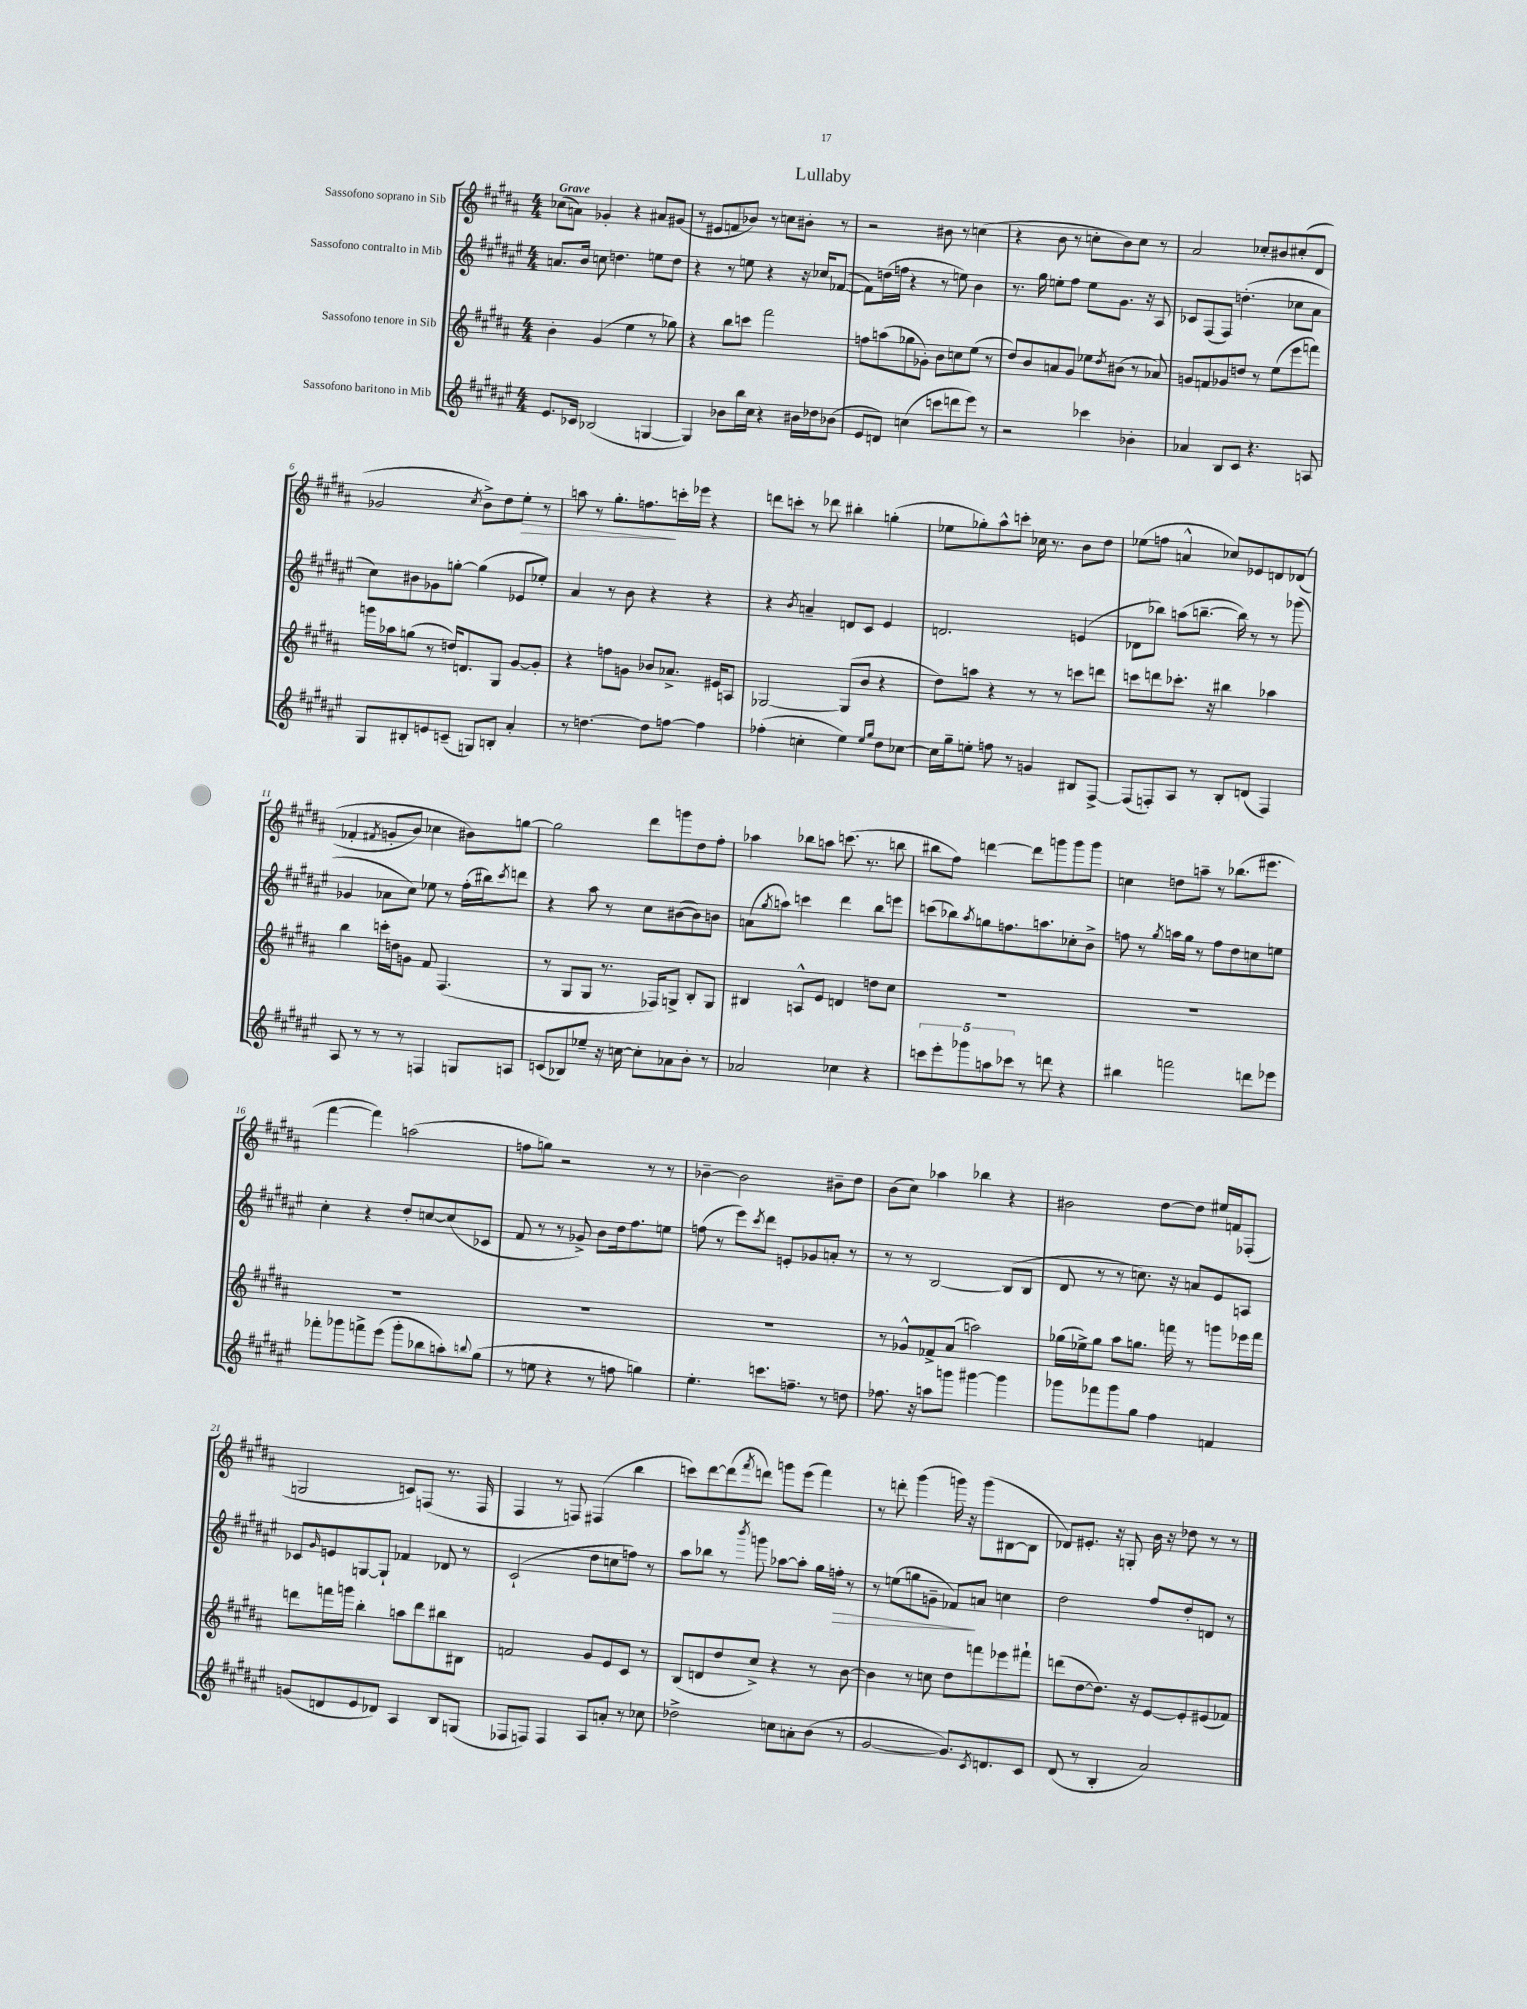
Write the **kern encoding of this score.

**kern	**kern	**kern	**dynam	**kern	**dynam
*part4	*part3	*part2	*part2	*part1	*part1
*staff4	*staff3	*staff2	*staff2	*staff1	*staff1
*I"Sassofono baritono in Mib	*I"Sassofono tenore in Sib	*I"Sassofono contralto in Mib	*	*I"Sassofono soprano in Sib	*
*clefG2	*clefG2	*clefG2	*	*clefG2	*
*k[f#c#g#d#a#e#]	*k[f#c#g#d#a#]	*k[f#c#g#d#a#e#]	*	*k[f#c#g#d#a#]	*
*M4/4	*M4/4	*M4/4	*	*M4/4	*
=1	=1	=1	=1	=1	=1
!	!	!	!	!LO:TX:a:B:t=Grave	!
8.e#/L	4b'\	8.an/L	.	(8cc-X\L	.
.	.	.	.	8an\J)	.
16c-X/Jk	.	16b/Jk	.	.	.
(2B-X/	(4g#/	8ccn\	.	4g-X'/	.
.	.	4.ddn\	.	.	.
.	4ee\	.	.	4r	.
[4Gn/	8r	8een\L	.	8a#X/L	.
.	8gg-X\)	8dd\J	.	(8g#X/J	.
=2	=2	=2	=2	=2	=2
4G/])	4r	4r	.	8r	.
.	.	.	.	8e#X/L	.
8b-X\L	8bb\L	8r	.	8fn/	.
16bb\L	8cccn\J	8een\	.	8b-X/J)	.
16cc#\JJ	.	.	.	.	.
4r	2fff#\	4r	.	8r	.
.	.	.	.	8ccn\L	.
16b#X\LL	.	16r	.	8b#X'\J	.
16dd-X\J	.	16cc-X/KL	.	.	.
(8b-X\J	.	([8f-X/J	.	8r	.
=3	=3	=3	=3	=3	=3
8e#/L	8ffn\L	8f-\L])	.	2r	.
8dn/J)	(8aan\	(16ddn\L	.	.	.
.	.	16ffn\JJ	.	.	.
(4ccn\	8gg-X\	4r	.	.	.
.	8g-X'\J)	.	.	.	.
8cccn\L	8b\L	8r	.	8b#X\	.
8dddn\	8ccn\	8een\)	.	8r	.
8eee#\J)	(8ee\J	4b\	.	(4ccn\	.
8r	8r	.	.	.	.
=4	=4	=4	=4	=4	=4
2r	8dd#/L)	8.r	.	4r	.
.	8b/	.	.	.	.
.	.	16gg#\	.	.	.
.	8an/	8een'\L	.	8b\	.
.	8g#/J	8ff#\J	.	8r	.
4ccc-X\	8ee-X\L	8ee\L	.	8ccn'\L	.
.	8qdd#/	.	.	.	.
.	(8b#X\J	8.g#\J	.	8b\)	.
4b-X'\	8r	.	.	8cc\J	.
.	.	16r	.	.	.
.	8a-X/)	8A#/	.	8r	.
=5	=5	=5	=5	=5	=5
4a-X/	8gn/L	8c-X/L	.	2a#/	.
.	8fn/	(8F#/	.	.	.
8B/L	8g-X/	8F#/J)	.	.	.
8c#/J	8ddn/J	(4.ddn'\	.	.	.
4.r	8r	.	.	8cc-X'/L	.
.	(8ee\L	.	.	8b#X/	.
.	8eee\	8cc-X\L	.	(8cc#X'/	.
8An/	8fffn\J)	8a#\J	.	8d#/J	.
!!LO:LB:g=z
=6	=6	=6	=6	=6	=6
8G#/L	16gggn\LL	8cc#\L)	.	2g-X/	.
.	16aa-X\J	.	.	.	.
8B#X'/	(8ggn\J	8b#X\	.	.	.
8en/	8r	8g-X\	.	.	.
(8cn~/J	16ddn/KL)	[8ggn'\J	.	.	.
.	8.dn/	.	.	.	.
.	.	.	.	8qcc#/	.
8Gn/L)	.	(4gg\]	.	8b^\L)	.
8Bn'/J	8G#/J	.	.	8dd#\	.
!	!	!	!	!	!LO:HP:b
4a#'/	[8g#/L	8e-X/L	.	8ee'\J	>
.	8g#'/J]	8ee-X'/J)	.	8r	.
=7	=7	=7	=7	=7	=7
8r	4r	4a#/	.	8aan\	.
[4.ddn\	.	.	.	8r	.
.	8ffn\L	8r	.	8.gg#'\L	.
.	8gn\J	8b\	.	.	.
.	.	.	.	8.ffn\	.
8dd\L]	8b-X/L	4r	.	.	.
[8ffn\J	8.a-X^/J	.	.	16cccn'\L	]
.	.	.	.	16eee-X\JJ	.
4ff\]	.	4r	.	4r	.
.	16e#X/KL	.	.	.	.
.	8An/J	.	.	.	.
=8	=8	=8	=8	=8	=8
(4ff-X'\	[2G-X/	4r	.	8dddn\L	.
.	.	.	.	8cccn'\J	.
.	.	8qb/	.	.	.
4ccn'\	.	4an~/	.	8r	.
.	.	.	.	8ddd-X\	.
4ee#\)	(8G-/L]	8dn/L	.	4bb#X'\	.
.	8b/J	8c#/J	.	.	.
16qqee#/LL	.	.	.	.	.
16qqgg#/JJ	.	.	.	.	.
8dd#\L	4r	4e#/	.	(4ggn'\	.
[8cc-X\J	.	.	.	.	.
=9	=9	=9	=9	=9	=9
16cc-\LL]	8dd#\L)	2.dn/	.	8ee-X\L	.
16gg#~\J	.	.	.	.	.
8een'\J	8aan\J	.	.	8gg-X'\)	.
8ffn\	4r	.	.	8aa#^^\	.
8r	.	.	.	8cccn'\J	.
4gn/	8r	.	.	16cc-X\	.
.	.	.	.	8.r	.
.	8r	.	.	.	.
8B#X/L	8cccn\L	(4en/	.	8b\L	.
[8F#^/J	8dddn\J	.	.	8dd#\J	.
=10	=10	=10	=10	=10	=10
(8F#/L]	8cccn\L	8d-X\L	.	(8ee-X\L	.
8Fn'/)	8dddn\	8bb-X\J)	.	8ffn\J	.
8A#/J	8.ccc-X'\J	(8aan\L	.	4an^^/	.
8r	.	[8.bbn~\J	.	.	.
.	16r	.	.	.	.
8B'/L	4bb#X\	.	.	8cc-X/L)	.
.	.	16bb\])	.	.	.
(8dn/J	.	8r	.	8e-X/	.
4F/)	4aa-X\	8r	.	8dn/	.
.	.	(8ggg-X\	.	((8d-X/J	.
!!LO:LB:g=z
=11	=11	=11	=11	=11	=11
8A#/	4bb\	4g-X/	.	4f-X'/	.
8r	.	.	.	.	.
.	.	.	.	8qf#X/	.
8r	16cccn'\LL	8a-X\L	.	8gn'/L	.
.	16ddn\J	.	.	.	.
8r	8gn\J	8cc#\J)	.	8b/J)	.
4Fn/	8f#/	8ee-X\	.	4cc-X\	.
.	(4.F#/	8r	.	.	.
8Gn/L	.	(16ff#'\LL	.	8b#X\L)	.
.	.	16bb#X\J)	.	.	.
.	.	8qccc#/	.	.	.
8An/J	.	8dddn\J	.	[8ggn\J	.
=12	=12	=12	=12	=12	=12
(8cn/L	8r	4r	.	2gg\]	.
8B-X/)	8G#/L	.	.	.	.
8ee-X~/J	8G#/J	8aa#\	.	.	.
16r	8.r	8r	.	.	.
[16ccn\	.	.	.	.	.
8cc'\L]	.	8cc#\L	.	8ddd#\L	.
.	16F-X/KL)	.	.	.	.
8a-X\	8Gn^/J	([8b#X\	.	8gggn\	.
8b'\J	8B'/L	8b#\])	.	8dd#\	.
8r	8G/J	8bn\J	.	8ff#'\J	.
=13	=13	=13	=13	=13	=13
2a-X/	4B#X/	(8an\L	.	4aa-X\	.
.	.	8qgg#/	.	.	.
.	.	8aan\J)	.	.	.
.	8An^^/L	4cccn\	.	8bb-X\L	.
.	8e/J	.	.	8aan\J	.
4cc-X\	4dn/	4ddd#\	.	(8.cccn\	.
.	.	.	.	8.r	.
4r	8ddn\L	8bb\L	.	.	.
.	8cc#\J	8eeen\J	.	8bbn\	.
=14	=14	=14	=14	=14	=14
10cccn\L	1r	(8cccn\L	.	8bb#X\L	.
10eee#'\	.	.	.	.	.
.	.	8bb-X\)	.	8ff#\J)	.
10ggg-X\	.	.	.	.	.
.	.	8qaa#/	.	.	.
.	.	8ggn\	.	[4dddn\	.
10aan\	.	.	.	.	.
.	.	8.ffn\	.	.	.
10ccc-X\J	.	.	.	.	.
8r	.	.	.	8ddd\L]	.
.	.	8.aan\	.	.	.
8dddn\	.	.	.	8gggn\	.
4r	.	8cc-X'\	.	8ggg\	.
.	.	8b^\J	.	8ggg\J	.
=15	=15	=15	=15	=15	=15
4bb#X\	1r	8ffn\	.	4ccn\	.
.	.	8r	.	.	.
.	.	8qgg#/	.	.	.
2fffn\	.	16aan\LL	.	8ddn\L	.
.	.	16gg#\JJ	.	.	.
.	.	8r	.	8aan~\J	.
.	.	8ff\L	.	8r	.
.	.	8dd#\	.	(8.bb-X\L	.
8dddn\L	.	8ccn\	.	.	.
.	.	.	.	8.eee#X\J	.
8eee-X\J	.	8een\J	.	.	.
!!LO:LB:g=z
=16	=16	=16	=16	=16	=16
8fff-X'\L	1r	4cc#'\	.	[4fff#\	.
8ggg-X\	.	.	.	.	.
8fffn^\	.	4r	.	4fff#\])	.
(8eee#\J	.	.	.	.	.
8ggg-'\L	.	8dd#'/L	.	(2aan\	.
8bb-X\	.	[8ccn/	.	.	.
8aan'\)	.	(8cc/]	.	.	.
8qqbbn/	.	.	.	.	.
(8gg#\J	.	8c-X/J	.	.	.
=17	=17	=17	=17	=17	=17
8r	1r	8f#/	.	8ffn\L	.
8een\	.	8r	.	8ggn\J)	.
4r	.	8r	.	2r	.
.	.	8g-X^/)	.	.	.
8r	.	8b\L	.	.	.
8ffn\	.	16dd#\k	.	.	.
.	.	8.ff#\	.	.	.
4ggn\)	.	.	.	8r	.
.	.	8een\J	.	8r	.
=18	=18	=18	=18	=18	=18
4.ee#'\	1r	(8ffn\	.	[4b-X~\	.
.	.	8r	.	.	.
.	.	8eee#\L)	.	2b-\]	.
.	.	8qccc#/	.	.	.
8.cccn\L	.	8ddd#\J	.	.	.
.	.	8en'/L	.	.	.
8.ffn~\J	.	.	.	.	.
.	.	8g-X/	.	.	.
8r	.	8an'/J	.	8b#X~\L	.
8ddn\	.	8r	.	8dd#\J	.
=19	=19	=19	=19	=19	=19
8.ff-X\	8r	8r	.	(8b\L	.
.	8g-X^^/L	8r	.	8cc#\J)	.
16r	.	.	.	.	.
8aan\L	8f-X^/	[2B/	.	4aa-X\	.
8gggn\J	(8a#/J	.	.	.	.
[4ggg#X\	2aan\)	.	.	4bb-X\	.
4ggg#\]	.	(8B/L]	.	4r	.
.	.	8B/J	.	.	.
=20	=20	=20	=20	=20	=20
8ggg-X\L	(16gg-X\LL	8d#/	.	2b#X\	.
.	16ee-X^\J)	.	.	.	.
8fff-X\	8gg-\J	8r	.	.	.
8ggg-\	8aa#\L	8r	.	.	.
8gg#\J	8.ggn\J	8.ccn\)	.	.	.
4ff#\	.	.	.	[8dd#\L	.
.	16fffn\	16r	.	.	.
.	8r	8an/L	.	8dd#\J]	.
4fn/	8gggn\L	8e#/	.	16ee#X/LL	.
.	.	.	.	16fn/J	.
.	16eee-X\L	8An/J	.	(8F-X'/J	.
.	16fff\JJ	.	.	.	.
!!LO:LB:g=z
=21	=21	=21	=21	=21	=21
(8gn/L	8dddn\L	8c-X/L	.	2Gn/	.
.	.	16qqg#/	.	.	.
8dn/	16fffn\L	8en/	.	.	.
.	16gggn\JJ	.	.	.	.
8e#/	4bb'\	[8Gn/	.	.	.
8d-X/J)	.	8G`/J]	.	.	.
4A#/	8aan\L	4f-X/	.	8cn/L)	.
.	8ddd\	.	.	(8Fn/J	.
8B/L	8bb#X\	8d-X/	.	8.r	.
(8Gn/J	8B#X\J	8r	.	.	.
.	.	.	.	16F/	.
=22	=22	=22	=22	=22	=22
8F-X/L	2fn/	(2c#`/	.	4F#/	.
8Fn/J)	.	.	.	.	.
4F/	.	.	.	8r	.
.	.	.	.	8Fn/)	.
8A#/L	8g#/L	8dd#\L	.	(4F#X/	.
8an'/J	8e/	8ccn\	.	.	.
8r	8c#/J	8ffn\J)	.	4bb\	.
8cc-X\	8r	8r	.	.	.
=23	=23	=23	=23	=23	=23
2dd-X^\	(8B/L	8aa#\L	.	8cccn\L)	.
.	8dn/	8bb-X\J	.	[8ddd#\	.
.	8dd#/	8r	.	(8ddd#\]	.
.	.	8qbbb/	.	8qfff#/	.
.	8cc#^/J)	8gggn\	.	8dddn\J)	.
8ccn\L	4r	[8aa-X\L	.	8gggn\L	.
8an'\	.	8aa-'\J]	.	(8eee\J	.
(8b\J	8r	16gg#\LL	.	4fff#\)	.
!	!	!	!LO:HP:b	!	!
.	.	16ffn'\JJ	>	.	.
8r	[8b\	8r	.	.	.
=24	=24	=24	=24	=24	=24
[2g#/	4b\]	8r	.	8r	.
.	.	(8een\L	.	8dddn'\	.
.	8r	8ggn\	.	(4ggg#\	.
.	8ccn\	8gn~\J	.	.	.
8.g#/L])	8dd#\L	8f-X/L)	.	16gggn\)	.
.	.	.	.	16r	.
.	8fffn\	8an/J	]	(8ggg\L	.
8qc#/	.	.	.	.	.
8.dn/	.	.	.	.	.
.	8eee-X\	4ccn\	.	[8B#X\	.
8c#/J	8fff#X`\J	.	.	8B#\J]	.
=25	=25	=25	=25	=25	=25
(8d#/	(8dddn\L	2dd#\	.	8d-X/L)	.
8r	[8dd#\	.	.	8.e#X'/J	.
4B'/	8.dd#\J])	.	.	.	.
.	.	.	.	16r	.
.	.	.	.	8Gn'/	.
.	16r	.	.	.	.
2a#/)	[8e/L	8ff#/L	.	16b\	.
.	.	.	.	16r	.
.	8e'/]	8dd#'/	.	8dd-X\	.
.	(8e#X/	8dn/J	.	8r	.
.	8f-X/J)	8r	.	8r	.
==	==	==	==	==	==
*-	*-	*-	*-	*-	*-
